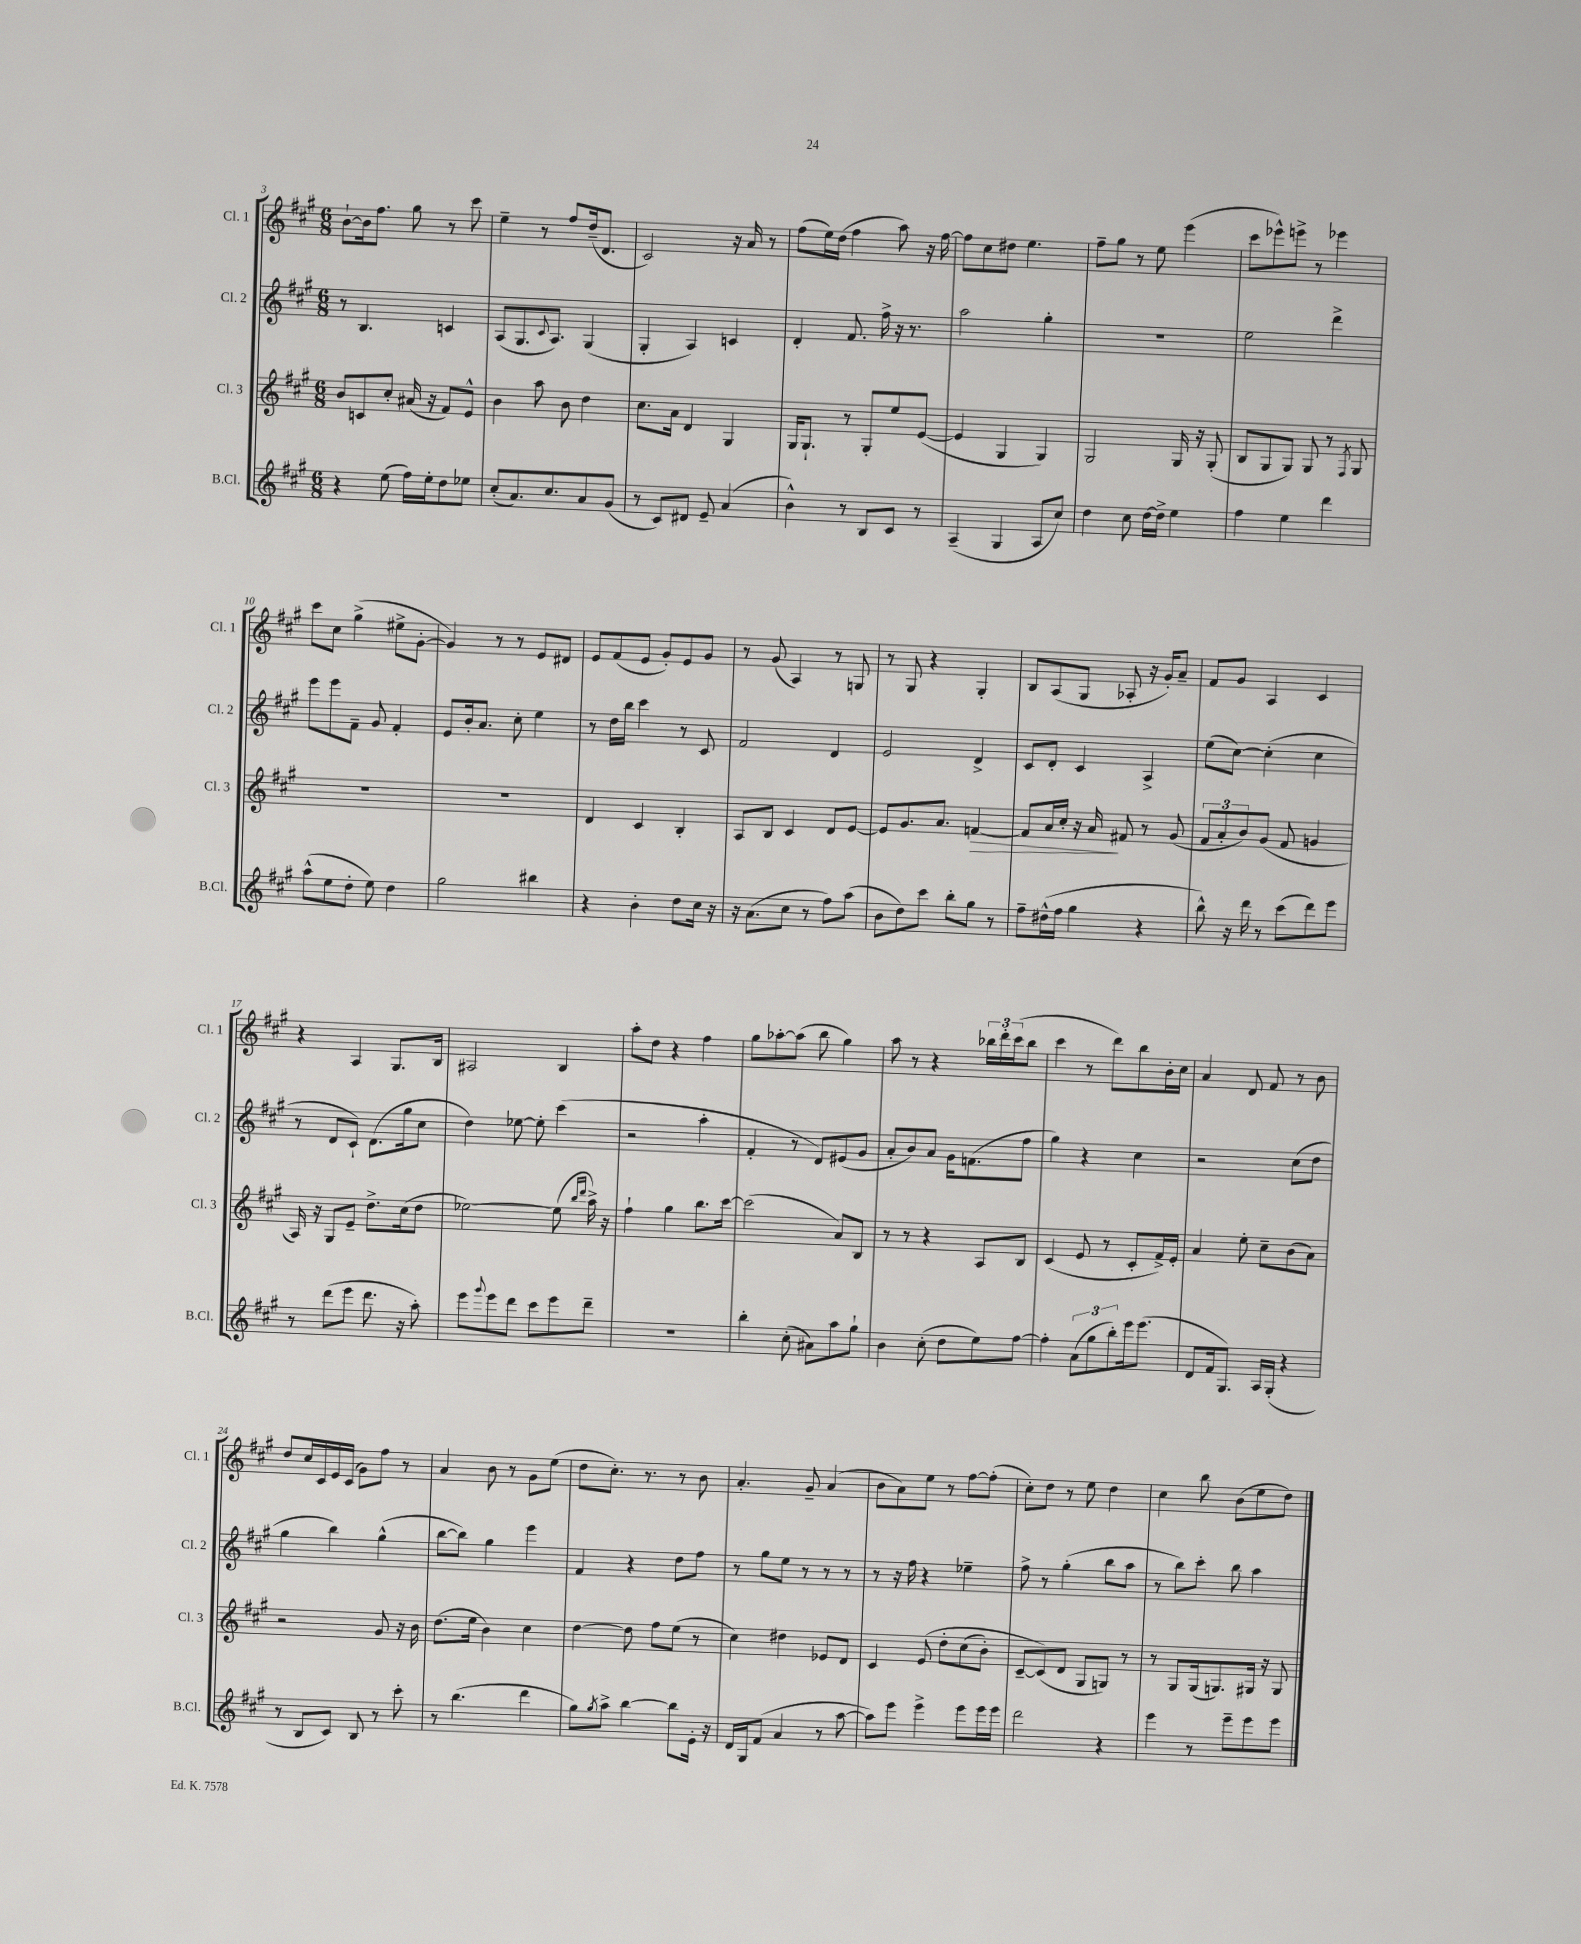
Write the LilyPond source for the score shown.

<<
\new StaffGroup <<
\new Staff = "s0" \with { instrumentName = "Cl. 1" shortInstrumentName = "Cl. 1" } {
    \clef treble \key a \major \numericTimeSignature \time 6/8
    b'8~-! b'16 fis''8. gis''8 r8 cis'''8 |
    e''4-- r8 fis''8 d''16--( d'8. |
    cis'2) r16 a'16 r8 |
    fis''8( e''16) d''16( fis''4 a''8) r16 fis''16~ |
    fis''8 cis''8 dis''8 e''4. |
    fis''8-- gis''8 r8 e''8 e'''4( |
    cis'''8 ees'''8-^) e'''8-> r8 ees'''4 |
    cis'''8 cis''8 gis''4->( eis''8-> gis'8~-. |
    gis'4) r8 r8 e'8 dis'8 |
    e'8 fis'8( e'8 gis'8-.) e'8 gis'8 |
    r8 gis'8( a4) r8 g8 |
    r8 gis8 r4 gis4-. |
    b8 a8( gis8 aes8-. r16 gis'16-.) a'8-- |
    fis'8 gis'8 a4 cis'4 |
    r4 a4 gis8. b16 |
    ais2 b4 |
    a''8-. d''8 r4 fis''4 |
    gis''8 aes''8~-. aes''8( b''8 gis''4) |
    a''8 r8 r4 \tuplet 3/2 { bes''16 d'''16-. cis'''16( } bes''8 |
    cis'''4 r8 d'''8) b''8 b'16-. cis''16 |
    a'4 d'8 fis'8 r8 b'8 |
    d''8 cis''16 cis'16 e'16 cis'16( gis'8) fis''8 r8 |
    a'4 b'8 r8 gis'8 e''8( |
    d''8 cis''8.-.) r8. r8 b'8 |
    a'4.-. gis'8-- a'4( |
    b'8 a'8) e''8 r8 fis''8~ fis''8-.( |
    cis''8-.) d''8 r8 e''8 d''4 |
    cis''4 b''8 b'8( e''8 d''8) \bar "|." |
}
\new Staff = "s1" \with { instrumentName = "Cl. 2" shortInstrumentName = "Cl. 2" } {
    \clef treble \key a \major \numericTimeSignature \time 6/8
    r8 b4. c'4 |
    a8( gis8. \appoggiatura { cis'8 } a8.) gis4( |
    gis4-. a4) c'4 |
    d'4-. fis'8. fis''16-> r16 r8. |
    a''2 gis''4-. |
    R2. |
    e''2 d'''4-> |
    e'''8 e'''8 fis'8-- gis'8 fis'4-. |
    e'8 b'16-. a'8. cis''8-. e''4 |
    r8 d''16 b''16 cis'''4 r8 cis'8 |
    fis'2 d'4 |
    e'2 d'4-> |
    cis'8 d'8-. cis'4 a4-> |
    e''8( cis''8~) cis''4-.( cis''4 |
    r8 d'8 cis'8-!) d'8.( gis''16 cis''8 |
    d''4) ees''8~ ees''8-. cis'''4( |
    r2 a''4-. |
    fis'4-. r8 d'8) eis'8( gis'8 |
    a'8-. b'8) a'8 gis'16 f'8.( fis''8 |
    gis''4) r4 cis''4 |
    r2 cis''8( d''8 |
    gis''4 b''4) gis''4-^( |
    b''8~ b''8) gis''4 e'''4 |
    fis'4 r4 d''8 fis''8 |
    r8 gis''8 e''8 r8 r8 r8 |
    r8 r16 fis''16 r4 ees''4-- |
    fis''8-> r8 gis''4-.( b''8 a''8 |
    r8 b''8) cis'''8-. b''8 a''4 \bar "|." |
}
\new Staff = "s2" \with { instrumentName = "Cl. 3" shortInstrumentName = "Cl. 3" } {
    \clef treble \key a \major \numericTimeSignature \time 6/8
    b'8 c'8 cis''8-. ais'16( r16 fis'8) e'8-^ |
    b'4 a''8 b'8 d''4 |
    cis''8. a'16 d'4 gis4 |
    gis16 gis8.-! r8 gis8-. e''8 e'8~( |
    e'4 gis4 gis4) |
    gis2 gis16 r16 gis8-.( |
    b8 gis8 gis8) gis8 r8 \acciaccatura { fis8 } gis8 |
    R2. |
    R2. |
    d'4 cis'4 b4-. |
    a8 b8 cis'4 d'8 e'8~ |
    e'8 gis'8. a'8. f'4~\> |
    f'8 a'16 cis''16-. r16 a'16\! fis'8 r8 gis'8( |
    \tuplet 3/2 { fis'8 a'8-. b'8) } gis'8( fis'8 g'4 |
    a16) r16 gis8 e'8-- d''8.-> cis''16( d''8 |
    ees''2~) ees''8( \grace { b''16 d'''16 } a''16->) r16 |
    fis''4-! gis''4 b''8. cis'''16~ |
    cis'''2( a'8) b8 |
    r8 r8 r4 a8 b8 |
    cis'4( e'8 r8 cis'8-. fis'16->) e'16-. |
    a'4 e''8-. cis''8-- b'8( a'8) |
    r2 gis'8 r16 b'16 |
    d''8.( e''16 b'4) cis''4 |
    d''4~ d''8 fis''8 e''8( r8 |
    cis''4) dis''4 ees'8 d'8 |
    cis'4 e'8\( d''8-. cis''8( b'8-.) |
    cis'8~-- cis'8(\) d'8 gis8 g8) r8 |
    r8 gis8 gis16( g8.) gis16 r16 gis8 \bar "|." |
}
\new Staff = "s3" \with { instrumentName = "B.Cl." shortInstrumentName = "B.Cl." } {
    \clef treble \key a \major \numericTimeSignature \time 6/8
    r4 e''8( fis''16) e''16-. d''8 ees''8 |
    cis''8-.( a'8.) cis''8. a'8 gis'8( |
    r8 cis'8) dis'8 e'8-- a'4( |
    b'4-^) r8 b8 cis'8 r8 |
    a4--( gis4 a8 cis''8) |
    d''4 cis''8 d''16~ d''16-> e''4 |
    fis''4 e''4 d'''4 |
    a''8-^( e''8 d''8-. e''8) d''4 |
    gis''2 bis''4 |
    r4 b'4-. d''8 cis''16 r16 |
    r16 a'8.( cis''8 r8 fis''8) a''8( |
    b'8 d''8) cis'''8 b''8-. gis''8 r8 |
    fis''8-- dis''16-^( fis''16 gis''4 r4 |
    b''8-^) r16 d'''16 r8 cis'''8( d'''8) e'''8 |
    r8 d'''8( e'''8 d'''8. r16 a''8-.) |
    e'''8 \appoggiatura { gis'''8 } e'''8 d'''8 cis'''8 e'''8 d'''8-- |
    R2. |
    b''4-. cis''8-.( ais'8) a''8 gis''8-! |
    b'4 cis''8-.( d''8 e''8) fis''8~ |
    fis''4-. \tuplet 3/2 { a'8( gis''8 b''8-.) } e'''16 e'''8.( |
    d'8 fis'16 gis8.) a16 gis16-.( r4 |
    r8 b8 cis'8) b8 r8 cis'''8-. |
    r8 b''4.( d'''4 |
    gis''8) \acciaccatura { gis''8 } a''8-> b''4~ b''8 e'16-. r16 |
    d'16 gis16 fis'8( a'4 r8 a''8~ |
    a''8) e'''8 e'''4-> e'''8 e'''16 e'''16 |
    d'''2 r4 |
    e'''4 r8 e'''8-- e'''8 e'''8 \bar "|." |
}
>>
>>
\layout { \context { \Score currentBarNumber = #3 } }
